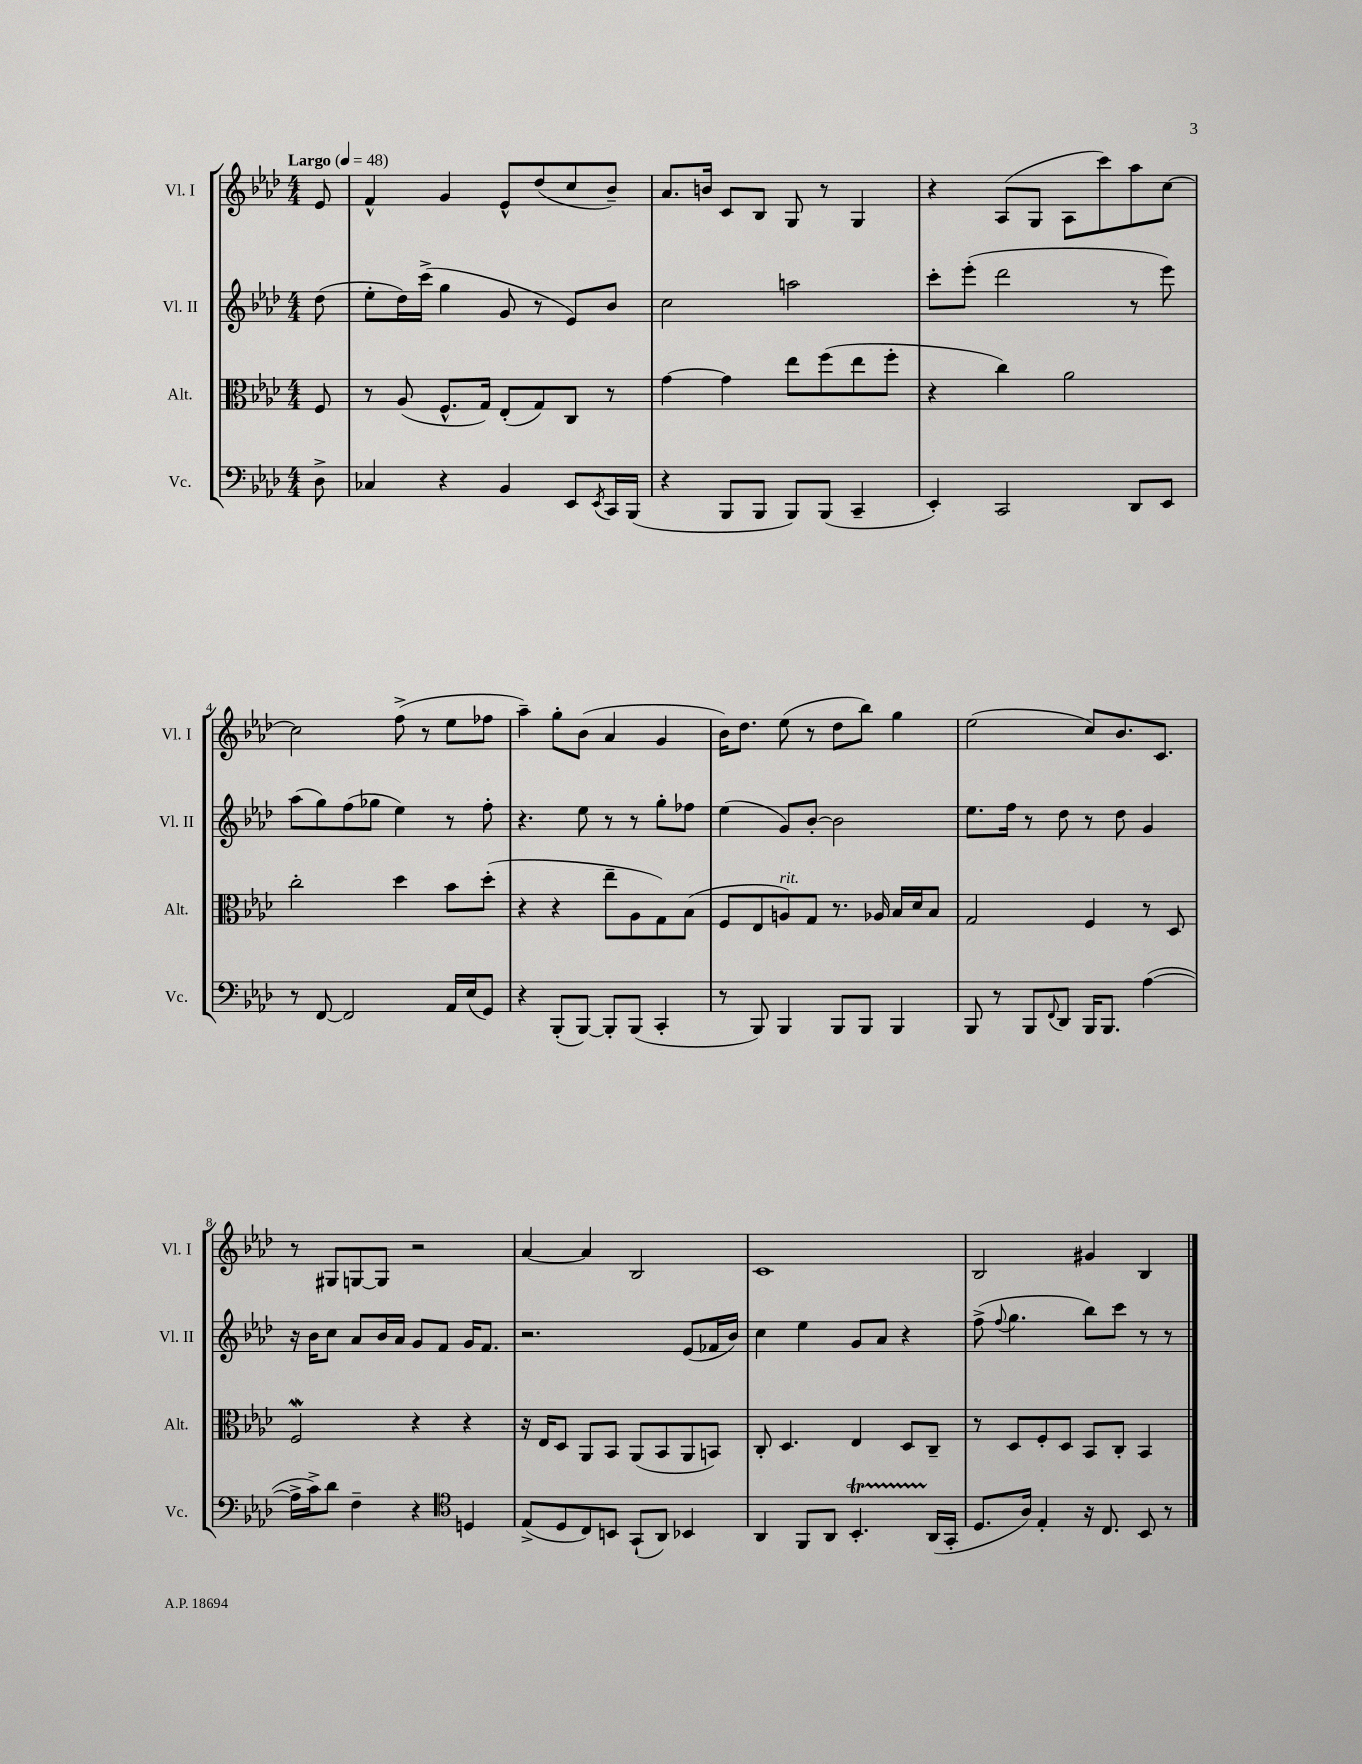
<<
\new StaffGroup <<
\new Staff = "s0" \with { instrumentName = "Vl. I" shortInstrumentName = "Vl. I" } {
    \clef treble \key aes \major \numericTimeSignature \time 4/4 \partial 8 \tempo "Largo" 4 = 48
    ees'8 |
    f'4-^ g'4 ees'8-^ des''8( c''8 bes'8--) |
    aes'8. b'16 c'8 bes8 g8 r8 g4 |
    r4 aes8( g8 aes8 c'''8) aes''8 c''8~ |
    c''2 f''8->( r8 ees''8 fes''8 |
    aes''4--) g''8-. bes'8( aes'4 g'4 |
    bes'16) des''8. ees''8( r8 des''8 bes''8) g''4 |
    ees''2( c''8) bes'8. c'8. |
    r8 gis8 g8~ g8 r2 |
    aes'4~ aes'4 bes2 |
    c'1 |
    bes2 gis'4 bes4 \bar "|." |
}
\new Staff = "s1" \with { instrumentName = "Vl. II" shortInstrumentName = "Vl. II" } {
    \clef treble \key aes \major \numericTimeSignature \time 4/4 \partial 8
    des''8( |
    ees''8-. des''16) c'''16->( g''4 g'8 r8 ees'8) bes'8 |
    c''2 a''2 |
    c'''8-. ees'''8-.( des'''2 r8 ees'''8) |
    aes''8( g''8) f''8( ges''8 ees''4) r8 f''8-. |
    r4. ees''8 r8 r8 g''8-. fes''8 |
    ees''4( g'8) bes'8~-. bes'2 |
    ees''8. f''16 r8 des''8 r8 des''8 g'4 |
    r16 bes'16 c''8 aes'8 bes'16 aes'16 g'8 f'8 g'16 f'8. |
    r2. ees'8( fes'16 bes'16) |
    c''4 ees''4 g'8 aes'8 r4 |
    f''8->( \appoggiatura { f''8 } g''4. bes''8) c'''8 r8 r8 \bar "|." |
}
\new Staff = "s2" \with { instrumentName = "Alt." shortInstrumentName = "Alt." } {
    \clef alto \key aes \major \numericTimeSignature \time 4/4 \partial 8
    f8 |
    r8 aes8( f8.-^ g16) ees8-.( g8) c8 r8 |
    g'4~ g'4 ees''8 f''8( ees''8 f''8-. |
    r4 c''4) aes'2 |
    c''2-. des''4 bes'8 des''8-.( |
    r4 r4 ees''8-- aes8 g8) bes8( |
    f8 ees8 a8^\markup { \italic "rit." }) g8 r8. aes16 bes16 des'16 bes8 |
    g2 f4 r8 des8 |
    f2\mordent r4 r4 |
    r16 ees16 des8 aes,8 bes,8 aes,8( bes,8 aes,8 b,8) |
    c8-. des4. ees4 des8 c8-- |
    r8 des8 f8-. des8 bes,8 c8-. bes,4 \bar "|." |
}
\new Staff = "s3" \with { instrumentName = "Vc." shortInstrumentName = "Vc." } {
    \clef bass \key aes \major \numericTimeSignature \time 4/4 \partial 8
    des8-> |
    ces4 r4 bes,4 ees,8 \acciaccatura { ees,8 } c,16 bes,,16( |
    r4 bes,,8 bes,,8 bes,,8) bes,,8( c,4-- |
    ees,4-.) c,2 des,8 ees,8 |
    r8 f,8~ f,2 aes,16 ees16( g,8) |
    r4 bes,,8-.( bes,,8~) bes,,8-. bes,,8( c,4-. |
    r8 bes,,8) bes,,4 bes,,8 bes,,8 bes,,4 |
    bes,,8 r8 bes,,8 \appoggiatura { f,8 } des,8 bes,,16 bes,,8. aes4~( |
    aes16-> c'16->) des'8 f4-- r4 \clef tenor d4 |
    ees8->( des8 c8) b,8 g,8-!( aes,8) bes,4 |
    aes,4 f,8 aes,8 bes,4.-.\startTrillSpan aes,16\stopTrillSpan( g,16-. |
    des8. aes16) ees4-. r16 c8. bes,8 r8 \bar "|." |
}
>>
>>
